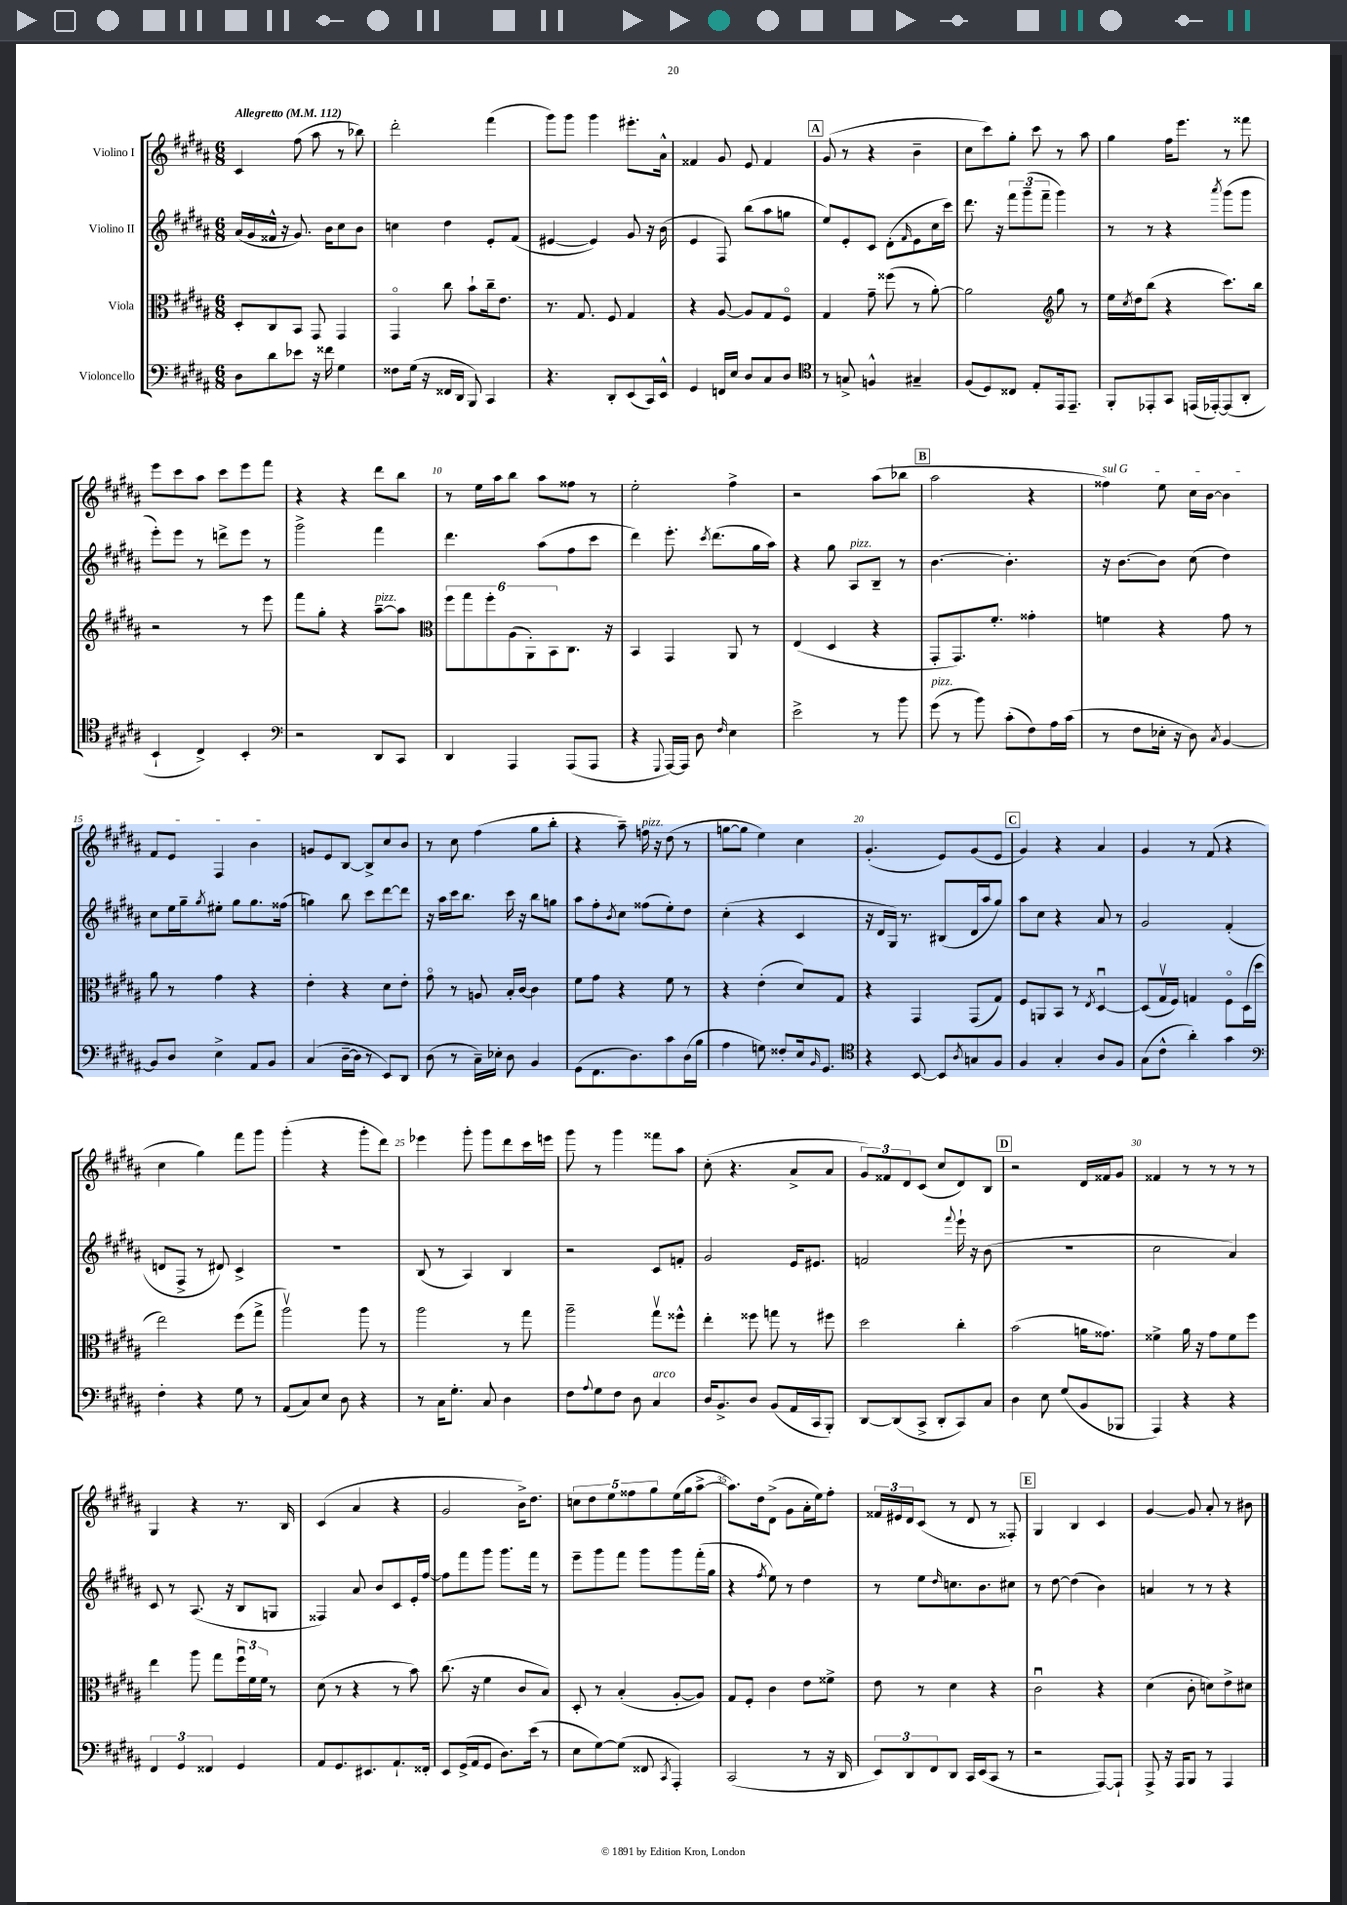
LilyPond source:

<<
\new StaffGroup <<
\new Staff = "s0" \with { instrumentName = "Violino I" } {
    \clef treble \key b \major \numericTimeSignature \time 6/8 \tempo "Allegretto" 4 = 112
    cis'4 fis''8( ais''8 r8 bes''8) |
    dis'''2-. fis'''4( |
    gis'''8) gis'''8 gis'''4 eis'''8.-. ais'16-^ |
    fisis'4 gis'8 e'8 fisis'4 |
    \mark \markup { \box "A" } gis'8( r8 r4 b'4-- |
    cis''8 cis'''8) gis''8-. cis'''8 r8 ais''8 |
    gis''4 fis''16 e'''8. r8 fisis'''8 |
    e'''8 cis'''8 ais''8 cis'''8 e'''8 fis'''8 |
    r4 r4 dis'''8 b''8 |
    r8 e''16 ais''16 b''8 ais''8 fisis''8 r8 |
    e''2-. fis''4-> |
    r2 ais''8( bes''8 |
    \mark \markup { \box "B" } ais''2 r4 |
    \once \override TextSpanner.bound-details.left.text = \markup { \italic "sul G" } fisis''4\startTextSpan) e''8 cis''16 b'16~ b'4 |
    fis'8 e'8 fis4 b'4\stopTextSpan |
    g'8 e'8 b8~ b8-> cis''8 b'8 |
    r8 cis''8 fis''4( gis''8 b''8-. |
    r4 ais''8--) f''16^\markup { \italic "pizz." } r16 dis''8( r8 |
    g''8~ g''8 e''4) cis''4 |
    gis'4.-.( e'8) gis'8( e'8 |
    \mark \markup { \box "C" } gis'4) r4 ais'4 |
    gis'4 r8 fis'8( r4 |
    cis''4 gis''4) fis'''8 gis'''8 |
    gis'''4-.( r4 gis'''8-. dis'''8) |
    ees'''4 gis'''8-. gis'''8 dis'''8 cis'''16 e'''16 |
    gis'''8 r8 gis'''4 fisis'''8 ais''8 |
    cis''8-.( r4. ais'8-> ais'8 |
    \tuplet 3/2 { gis'8) fisis'8 dis'8 } cis'8( cis''8 dis'8) b8 |
    \mark \markup { \box "D" } r2 dis'16 fisis'16 gis'8 |
    fisis'4 r8 r8 r8 r8 |
    gis4 r4 r8. b16 |
    cis'4( ais'4 r4 |
    gis'2 b'16->) dis''8. |
    \tuplet 5/4 { c''8 dis''8 e''8 fisis''8 gis''8 } e''16( gis''16 ais''8~-> |
    ais''8.) dis''16 dis'8->( gis'8 ais'16-. e''16) fis''8-. |
    \tuplet 3/2 { fisis'16 eis'16 dis'16 } cis'8( r8 dis'8 r8 fisis8-.) |
    \mark \markup { \box "E" } gis4 b4 cis'4 |
    gis'4~ gis'8 ais'8-. r8 bis'8 \bar "|." |
}
\new Staff = "s1" \with { instrumentName = "Violino II" } {
    \clef treble \key b \major \numericTimeSignature \time 6/8
    ais'16( gis'16 fisis'16-^ r16 gis'8.) b'16 cis''8 b'8 |
    c''4 dis''4 e'8-. fis'8( |
    eis'4~ eis'4) gis'8 r16 b'16( |
    e'4 fis8) b''8( ais''8 g''8 |
    \mark \markup { \box "A" } e''8) e'8-. cis'8 dis'8-.( \grace { fis'16 } e'8 cis''16 cis'''16) |
    dis'''8. r16 \tuplet 3/2 { fis'''8 gis'''8--( fis'''8-- } gis'''4) |
    r8 r8 r4 \acciaccatura { ais'''8 } gis'''8( gis'''8 |
    e'''8-.) e'''8 r8 d'''8-> e'''8 r8 |
    gis'''2-> fis'''4 |
    dis'''4. ais''8( fis''8 cis'''8 |
    dis'''4) e'''8.-. \acciaccatura { cis'''8 } dis'''8.( gis''16 ais''16) |
    r4 gis''8 ais8^\markup { \italic "pizz." } b8-- r8 |
    \mark \markup { \box "B" } b'4.~ b'4.-. |
    r16 b'8.~ b'8 cis''8( dis''4) |
    cis''8 e''16 gis''16-- \acciaccatura { gis''8 } eis''8-. gis''8 gis''8. fisis''16( |
    g''4) b''8 cis'''8 dis'''8~ dis'''8 |
    r16 ais''16 cis'''16 b''8. cis'''16 r16 b''8 g''8 |
    ais''8 fis''8-. \acciaccatura { b'8 } cis''8 fisis''8( e''8-.) dis''8 |
    cis''4-.( r4 cis'4 |
    r16 dis'16 gis16) r8. bis8( dis'16 ais''16 gis''8) |
    \mark \markup { \box "C" } ais''8 cis''8 r4 ais'8 r8 |
    gis'2 fis'4-.( |
    d'8 fis8-> r8 dis'8) cis'4-> |
    R2. |
    b8( r8 ais4) b4 |
    r2 cis'8 f'8-. |
    gis'2 e'16 eis'8. |
    f'2 \appoggiatura { fis'''8 } e'''16-! r16 b'8( |
    \mark \markup { \box "D" } R2. |
    cis''2 ais'4) |
    cis'8 r8 ais8.( r16 b8 g8 |
    fisis4) ais'8 b'8 cis'8 e'16-. fis''16~ |
    fis''8 fis'''8 gis'''8 gis'''8. fis'''16 r8 |
    e'''8-- gis'''8 fis'''8 gis'''8 gis'''8 fis'''16-.( gis''16 |
    r4 \acciaccatura { fis''8 } e''8) r8 dis''4 |
    r8 e''8 \grace { dis''16 } c''8. b'8. cis''8 |
    \mark \markup { \box "E" } r8 dis''8~ dis''4( b'4) |
    a'4 r8 r8 r4 \bar "|." |
}
\new Staff = "s2" \with { instrumentName = "Viola" } {
    \clef alto \key b \major \numericTimeSignature \time 6/8
    dis8-. cis8 b,8 gis,8 gis,4 |
    gis,4\flageolet cis''8 b'8-! cis''16-- e'8. |
    r8. gis8. fis8 gis4 |
    r4 ais8~ ais8 gis8 fis8\flageolet |
    \mark \markup { \box "A" } gis4 gis'8-- fisis''8( r8 ais'8~-.) |
    ais'2 \clef treble gis''8 r8 |
    e''16 \acciaccatura { cis''8 } dis''16 b''8( r4 cis'''8.) b''16 |
    r2 r8 e'''8 |
    fis'''8 gis''8-. r4 ais''8~--^\markup { \italic "pizz." } ais''8 |
    \clef alto \tuplet 6/4 { fis''8 gis''8 fis''8-. ais8( ais,8-.) b,8 } cis8. r16 |
    b,4 gis,4 ais,8 r8 |
    e4( dis4 r4 |
    \mark \markup { \box "B" } gis,8-. gis,8.) fis'8.-. gisis'4-. |
    f'4 r4 gis'8 r8 |
    ais'8 r8 gis'4 r4 |
    e'4-. r4 dis'8 e'8-. |
    gis'8\flageolet r8 a8 b16-. cis'16~ cis'4 |
    fis'8 gis'8 r4 fis'8 r8 |
    r4 e'4-.( dis'8) gis8 |
    r4 gis,4 gis,8( gis8) |
    \mark \markup { \box "C" } fis8 a,8 b,8 r8 \acciaccatura { e8 } dis4~\downbow |
    dis8( gis16\upbow fis16) g4 fis8\flageolet dis16( dis''16 |
    e''2) fis''8( gis''8-> |
    ais''2\upbow) ais''8 r8 |
    ais''2 r8 gis''8 |
    ais''2-- gis''8\upbow fisis''8-^ |
    e''4-. fisis''8 g''8 r8 fis''8 |
    dis''2 cis''4-. |
    \mark \markup { \box "D" } b'2( a'16 gisis'8.) |
    fisis'4-> ais'16 r16 gis'8 fisis'8 fis''8 |
    e''4 ais''8 gis''8 \tuplet 3/2 { fis''16\downbow fis'16 fis'16 } r8 |
    dis'8( r8 r4 r8 b'8) |
    cis''8.( r16 fis'4 cis'8 b8) |
    dis8-. r8 b4-.( ais8~-. ais8) |
    gis8 fis8-. cis'4 e'8 fisis'8-> |
    e'8 r8 dis'4 r4 |
    \mark \markup { \box "E" } cis'2\downbow r4 |
    dis'4( cis'8-. d'8) e'8-> dis'8 \bar "|." |
}
\new Staff = "s3" \with { instrumentName = "Violoncello" } {
    \clef bass \key b \major \numericTimeSignature \time 6/8
    dis8 dis'8 ees'8 r16 fisis'16 gis4 |
    fisis8 gis16( r16 fisis,16 dis,16 b,,8) cis,4 |
    r4. dis,8-. e,8( cis,16) e,16-^ |
    gis,4 f,16 e16 dis8 cis8 dis8 |
    \mark \markup { \box "A" } \clef tenor r8 g8-> f4-^ gis4-- |
    fis8( dis8) cisis8 e8-. e,16 e,8.-- |
    fis,8-. ees,8-. gis,8 e,16( ees,16~-.) ees,8( ais,8-. |
    b,4-! cis4->) b,4-. |
    \clef bass r2 dis,8 cis,8 |
    dis,4 ais,,4 ais,,8( ais,,8 |
    r4 \appoggiatura { gis,,8 } ais,,16~) ais,,16 dis8 \grace { fis16 } e4 |
    e'2-> r8 b'8 |
    \mark \markup { \box "B" } gis'8^\markup { \italic "pizz." }( r8 b'8) cis'8-.( fis8) ais16 cis'16( |
    r8 fis8 ees16-. r16 dis8) \acciaccatura { cis8 } b,4~ |
    b,8 dis8 e4-> ais,8 b,8 |
    cis4( dis16~-- dis16 r8 e,8) dis,8 |
    dis8( r8 cis16--) ees16-. dis8 b,4 |
    gis,8( fis,8. dis8.) cis'8 dis16( b16 |
    ais4 g8) fisis8-. e16 \grace { b,16 } gis,8. |
    \clef tenor r4 b,8~ b,8 \acciaccatura { ais8 } g8 fis8 |
    \mark \markup { \box "C" } fis4 gis4-. ais8 fis8 |
    gis8( cis'8-^ ais'4-.) gis'4 |
    \clef bass fis4-. r4 gis8 r8 |
    ais,8( cis8) e8 dis8 r4 |
    r8 cis16 gis8.-. cis8 dis4 |
    fis8 \appoggiatura { ais8 } gis8 fis8 dis8 cis4^\markup { \italic "arco" } |
    dis16 b,8.-> dis8 b,8( ais,16 cis,16 b,,8-.) |
    dis,8~ dis,8( cis,8-> dis,8-. cis,8) cis8 |
    \mark \markup { \box "D" } dis4 e8 gis8( b,8 bes,,8 |
    ais,,4) r4 r4 |
    \tuplet 3/2 { fis,4 gis,4 fisis,4 } gis,4 |
    ais,8 gis,8. eis,8. ais,8.-! fisis,16-. |
    e,8 gis,16->( ais,16 gis,8 dis8.) e'16( r8 |
    e8 gis8~) gis8( fisis,8 \acciaccatura { cis,8 } ais,,4-.) |
    cis,2( r8 r16 dis,16 |
    \tuplet 3/2 { e,8) dis,8 fis,8 } dis,8 cis,16 e,16( cis,8 r8 |
    \mark \markup { \box "E" } r2 ais,,8~) ais,,8-! |
    ais,,8-> r16 ais,,16 b,,8 r8 ais,,4 \bar "|." |
}
>>
>>
\layout { \context { \Score \override BarNumber.break-visibility = ##(#f #t #t) barNumberVisibility = #(every-nth-bar-number-visible 5) } }
